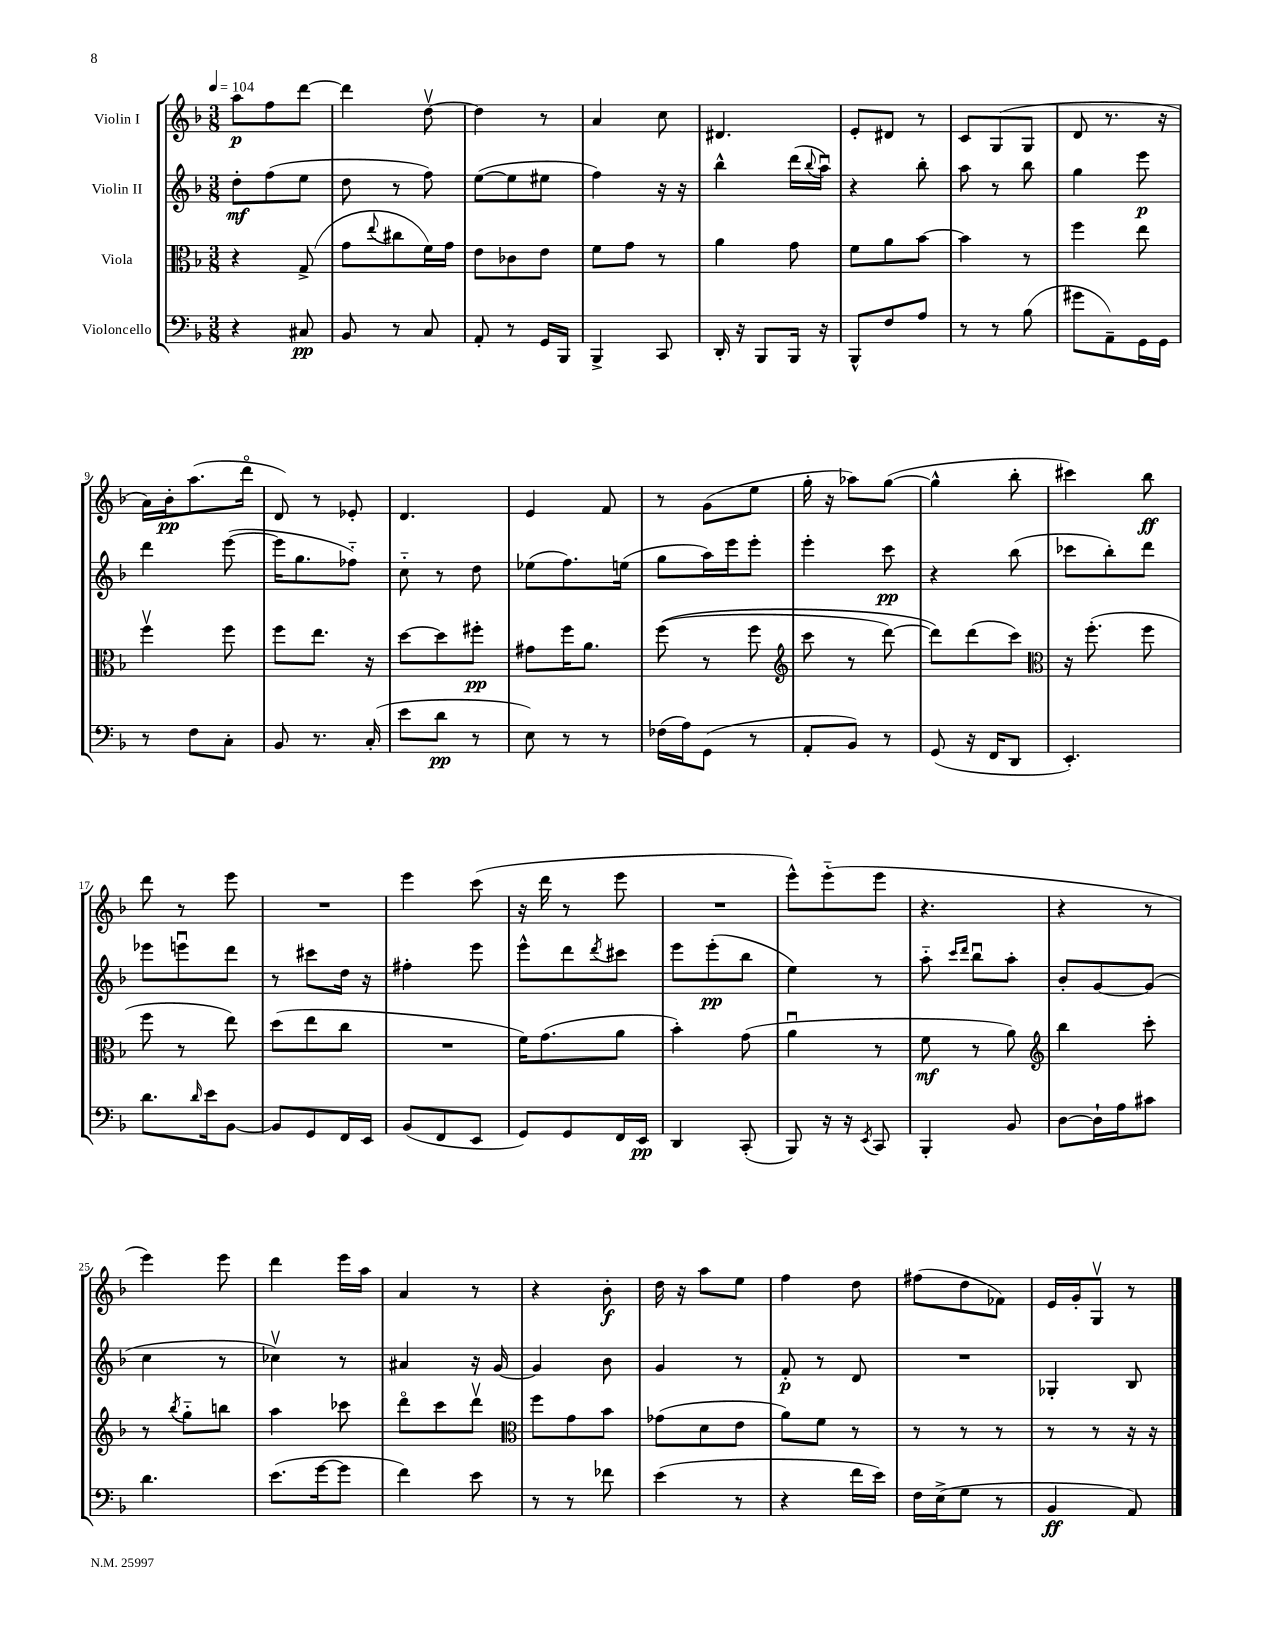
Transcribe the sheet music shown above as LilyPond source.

<<
\new StaffGroup <<
\new Staff = "s0" \with { instrumentName = "Violin I" } {
    \clef treble \key f \major \numericTimeSignature \time 3/8 \tempo 4 = 104
    a''8\p f''8 d'''8~ |
    d'''4 d''8~\upbow |
    d''4 r8 |
    a'4 c''8 |
    dis'4. |
    e'8-. dis'8 r8 |
    c'8 g8( g8 |
    d'8 r8. r16 |
    a'16) bes'16-.\pp a''8.( d'''16\flageolet |
    d'8) r8 ees'8-. |
    d'4. |
    e'4 f'8 |
    r8 g'8( e''8 |
    g''16-. r16 aes''8) g''8~( |
    g''4-^ bes''8-. |
    cis'''4) bes''8\ff |
    d'''8 r8 e'''8 |
    R4. |
    e'''4 c'''8( |
    r16 d'''16 r8 e'''8 |
    R4. |
    e'''8-^) e'''8-_( e'''8 |
    r4. |
    r4 r8 |
    e'''4) e'''8 |
    d'''4 e'''16 a''16 |
    a'4 r8 |
    r4 bes'8-.\f |
    d''16 r16 a''8 e''8 |
    f''4 d''8 |
    fis''8( d''8 fes'8) |
    e'16 g'16-. g8\upbow r8 \bar "|." |
}
\new Staff = "s1" \with { instrumentName = "Violin II" } {
    \clef treble \key f \major \numericTimeSignature \time 3/8
    d''8-.\mf f''8( e''8 |
    d''8 r8 f''8) |
    e''8~( e''8 eis''8 |
    f''4) r16 r16 |
    bes''4-^ d'''16( \appoggiatura { bes''8 } a''16\downbow) |
    r4 bes''8-. |
    a''8 r8 bes''8 |
    g''4 e'''8\p |
    d'''4 e'''8~( |
    e'''16 g''8. fes''8-_) |
    c''8-_ r8 d''8 |
    ees''8( f''8.) e''16( |
    g''8 a''16) e'''16 e'''8-. |
    e'''4-. c'''8\pp |
    r4 bes''8( |
    ces'''8 bes''8-.) d'''8 |
    ees'''8 e'''8\downbow d'''8 |
    r8 cis'''8 d''16 r16 |
    fis''4-. e'''8 |
    e'''8-^ d'''8 \acciaccatura { d'''8 } cis'''8 |
    e'''8 e'''8-.\pp( bes''8 |
    e''4) r8 |
    a''8-_ \grace { c'''16 d'''16 } bes''8\downbow a''8-. |
    bes'8-. g'8~ g'8( |
    c''4 r8 |
    ces''4\upbow) r8 |
    ais'4 r16 g'16~ |
    g'4 bes'8 |
    g'4 r8 |
    f'8-.\p r8 d'8 |
    R4. |
    ges4-. bes8 \bar "|." |
}
\new Staff = "s2" \with { instrumentName = "Viola" } {
    \clef alto \key f \major \numericTimeSignature \time 3/8
    r4 g8->( |
    g'8 \appoggiatura { e''8 } cis''8 f'16) g'16 |
    e'8 ces'8 e'8 |
    f'8 g'8 r8 |
    a'4 g'8 |
    f'8 a'8 bes'8~ |
    bes'4 r8 |
    f''4 e''8 |
    f''4\upbow f''8 |
    f''8 e''8. r16 |
    d''8~ d''8 fis''8-.\pp |
    gis'8 f''16 a'8. |
    f''8(\( r8 f''8 |
    \clef treble c'''8 r8 d'''8~) |
    d'''8\) d'''8( c'''8) |
    \clef alto r16 f''8.-.( f''8 |
    f''8 r8 e''8) |
    d''8( e''8 c''8 |
    R4. |
    f'16) g'8.( a'8 |
    bes'4-.) g'8( |
    a'4\downbow r8 |
    f'8\mf r8 a'8) |
    \clef treble bes''4 c'''8-. |
    r8 \acciaccatura { bes''8 } g''8-_ b''8 |
    a''4 ces'''8 |
    d'''8\flageolet c'''8 d'''8\upbow |
    \clef alto f''8 g'8 bes'8 |
    ges'8( d'8 e'8 |
    a'8) f'8 r8 |
    r8 r8 r8 |
    r8 r8 r16 r16 \bar "|." |
}
\new Staff = "s3" \with { instrumentName = "Violoncello" } {
    \clef bass \key f \major \numericTimeSignature \time 3/8
    r4 cis8\pp |
    bes,8 r8 c8 |
    a,8-. r8 g,16 bes,,16 |
    bes,,4-> c,8 |
    d,16-. r16 bes,,8 bes,,16 r16 |
    bes,,8-^ f8 a8 |
    r8 r8 bes8( |
    gis'8 a,8--) g,16 g,16 |
    r8 f8 c8-. |
    bes,8 r8. c16-.( |
    e'8 d'8\pp r8 |
    e8) r8 r8 |
    fes16( a16) g,8( r8 |
    a,8-. bes,8) r8 |
    g,8( r16 f,16 d,8 |
    e,4.-.) |
    d'8. \grace { d'16 } e'16 bes,8~ |
    bes,8 g,8 f,16 e,16 |
    bes,8( f,8 e,8 |
    g,8) g,8 f,16 e,16\pp |
    d,4 c,8-.( |
    bes,,8) r16 r16 \acciaccatura { e,8 } c,8 |
    bes,,4-. bes,8 |
    d8~ d16-! a16 cis'8 |
    d'4. |
    e'8.( g'16~ g'8 |
    f'4) e'8 |
    r8 r8 fes'8 |
    e'4( r8 |
    r4 f'16 e'16) |
    f16 e16->( g8 r8 |
    bes,4\ff a,8) \bar "|." |
}
>>
>>
